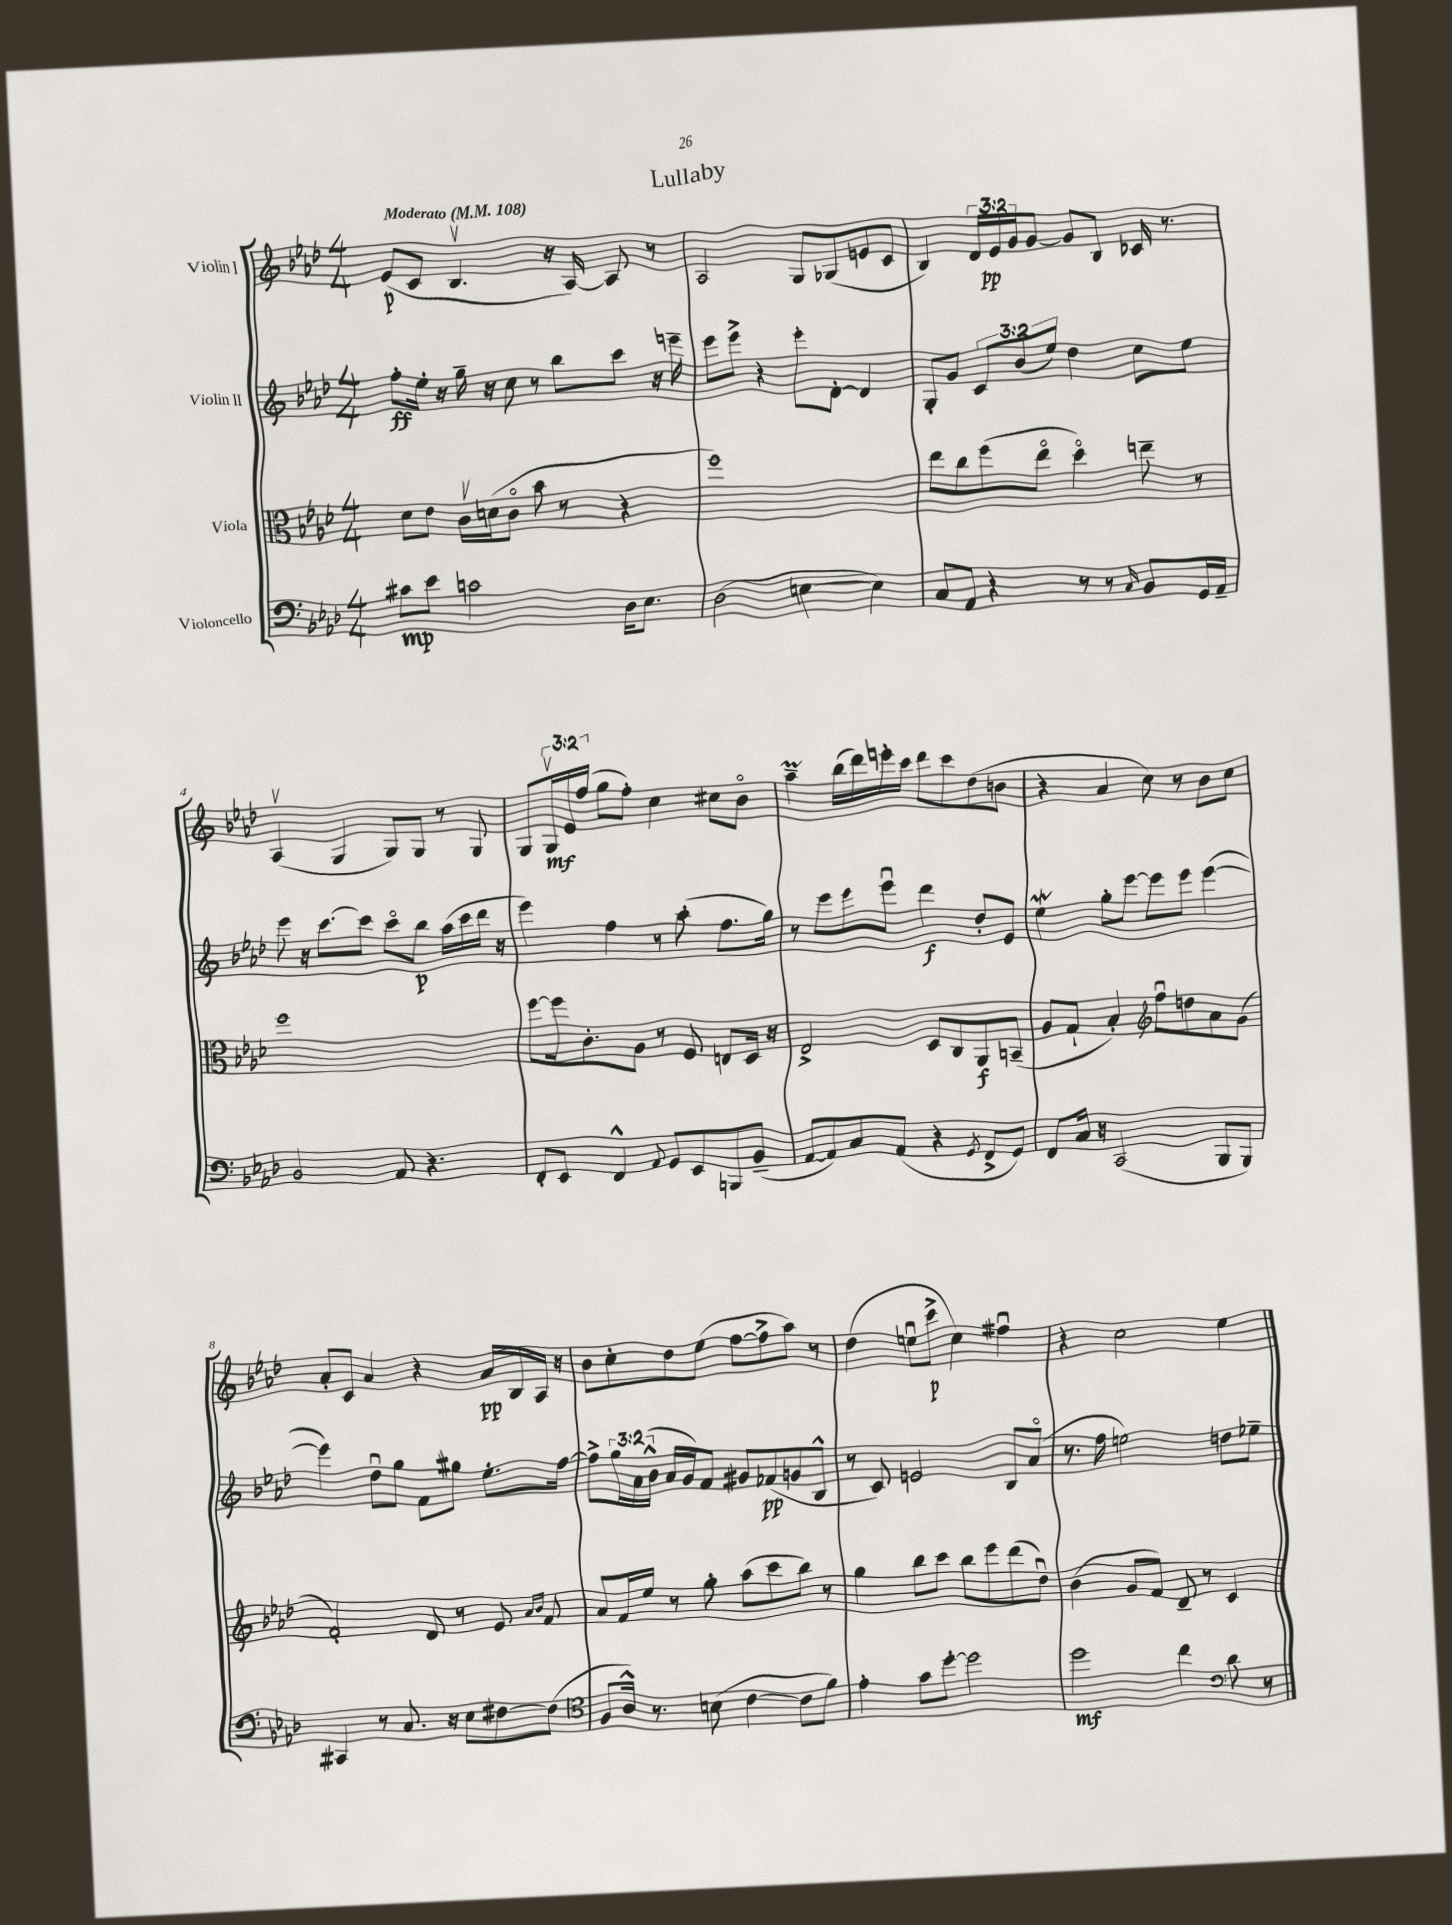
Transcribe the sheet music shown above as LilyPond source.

\header { title = "Lullaby" }
<<
\new StaffGroup <<
\new Staff = "s0" \with { instrumentName = "Violin I" } {
    \clef treble \key aes \major \numericTimeSignature \time 4/4 \override Staff.TupletNumber.text = #tuplet-number::calc-fraction-text \tempo "Moderato" 4 = 108
    ees'8\p( c'8 bes4.\upbow r16 aes16~) aes8 r8 |
    aes2 g8 ges8( e'8 c'8 |
    bes4) \tuplet 3/2 { des'16 ees'16\pp g'16 } g'8~ g'8 bes8 ces'16 r8. |
    aes4\upbow( g4 g8) g8 r8 g8 |
    g8 \tuplet 3/2 { g16\upbow\mf ees'16 f''16( } g''8 f''8-.) c''4 cis''8 bes'8\flageolet |
    aes''4--\prall bes''16( des'''16) e'''16-. c'''16 des'''8 c'''8 des''8( b'8 |
    r4 aes'4 c''8) r8 bes'8 c''8 |
    aes'8-. c'8 aes'4 r4 aes'16\pp bes16 aes16 r16 |
    bes'8 c''8-. des''8 ees''8( f''8~ f''8-> aes''8) r8 |
    des''4( e''8\downbow c'''8->\p c''4) fis''4\downbow |
    r4 c''2 ees''4 \bar "|." |
}
\new Staff = "s1" \with { instrumentName = "Violin II" } {
    \clef treble \key aes \major \numericTimeSignature \time 4/4 \override Staff.TupletNumber.text = #tuplet-number::calc-fraction-text
    f''8-.\ff ees''16-. r16 g''16-- r16 c''8 r8 bes''8 c'''8 r16 e'''16-- |
    ees'''8 ees'''8-> r4 ees'''8-. des'8~-. des'4 |
    g8-. g'8 \tuplet 3/2 { c'8 bes'8( ees''8) } des''4 c''8 ees''8 |
    ees'''8 r16 c'''8.~ c'''8 c'''8\flageolet bes''8\p aes''16( c'''16 des'''16 r16 |
    ees'''4) f''4 r8 aes''8-.( f''8. g''16) |
    r8 ees'''8 ees'''8 ees'''8\downbow des'''4\f des''8-. ees'8 |
    ees''4\mordent g''8-. ees'''8~ ees'''8 ees'''8 ees'''4~( |
    ees'''4) des''8\downbow g''8 f'8 gis''8 ees''8.-. f''16~ |
    f''8-> \tuplet 3/2 { g''16 aes'16 bes'16-^( } aes'16 g'16) f'8 gis'8 fes'8\pp( g'8 bes8-^ |
    r8 c'8) e'2 bes8 aes'8\flageolet( |
    r8. f''16 e''2) d''8 ees''8-- \bar "|." |
}
\new Staff = "s2" \with { instrumentName = "Viola" } {
    \clef alto \key aes \major \numericTimeSignature \time 4/4
    des'8 ees'8 c'16\upbow d'16( c'8\flageolet bes'8 r8 r4 |
    f''1) |
    ees''8 c''8 f''8( ees''8\flageolet des''4\flageolet) e''8-- r8 |
    f''1 |
    f''8~ f''16 c'8.-. aes8 r8 f8 e8 des16 r16 |
    ees2-> des8 c8 aes,8\f b,8--( |
    aes8 g8-! bes4-.) \clef treble f''8\downbow d''8 aes'8 g'8( |
    f'2-.) des'8 r8 ees'8 \grace { aes'16 bes'16 } f'8 |
    aes'8 f'16 ees''16 r8 g''8-. aes''8( c'''8 bes''8) r8 |
    g''4 bes''8 c'''8 bes''8 ees'''8 des'''8( des''8\downbow) |
    bes'4( g'8 f'8) des'8-- r8 c'4 \bar "|." |
}
\new Staff = "s3" \with { instrumentName = "Violoncello" } {
    \clef bass \key aes \major \numericTimeSignature \time 4/4
    cis'8\mp ees'8 c'2 des16 ees8. |
    des2( e4~ e4) |
    c8 aes,8 r4 r8 r8 \grace { c16 } bes,8 g,16 aes,16-- |
    bes,2 aes,8 r4. |
    f,8-. ees,8 f,4-^ \appoggiatura { aes,8 } g,8 ees,8 b,,8 bes,8--( |
    aes,8~ aes,8) c8 aes,8( r4 \acciaccatura { g,8 } f,8-> g,8) |
    f,8 c16 r16 c,2( bes,,8 bes,,8) |
    cis,4 r8 c8. r16 ees8 fis8~ fis8( |
    \clef tenor f8 aes16-^) r8. b8( c'4~ c'8 f'8) |
    ees'4-. g'8 des''8~-. des''2 |
    des''2\mf c''4 \clef bass des'8 r8 \bar "|." |
}
>>
>>
